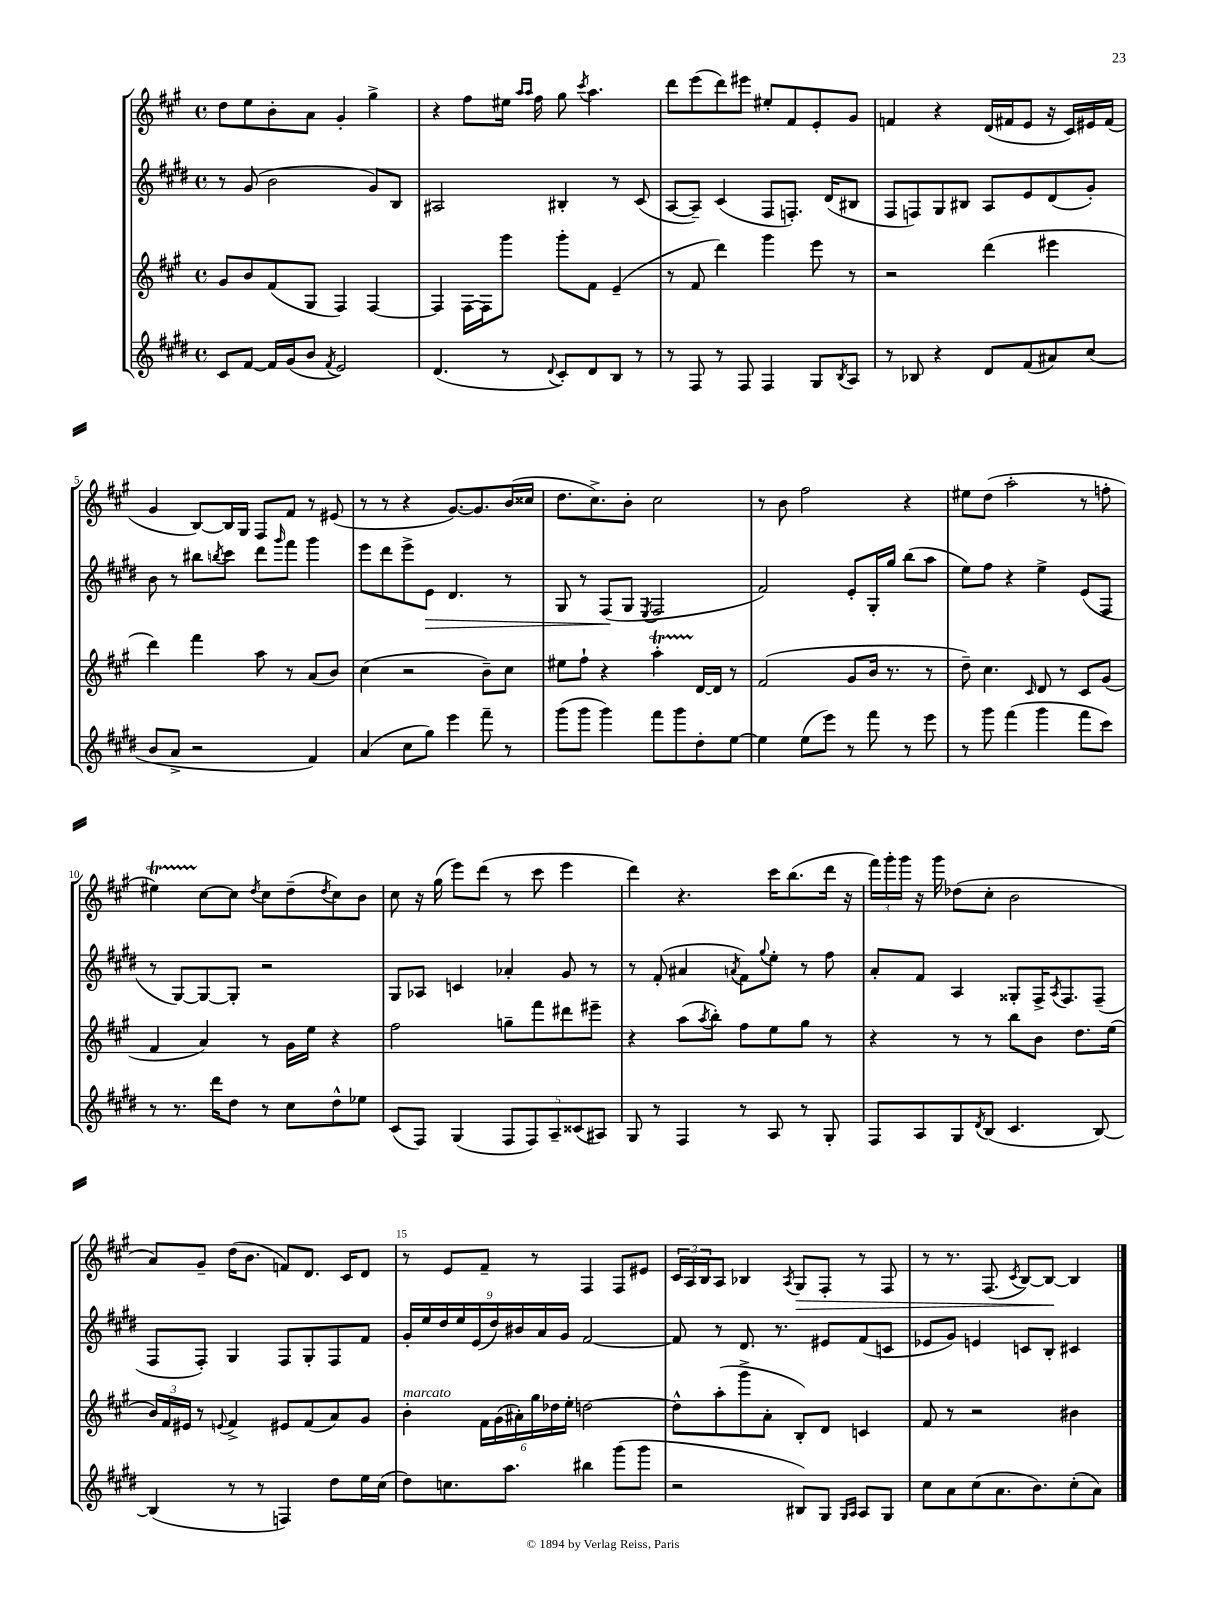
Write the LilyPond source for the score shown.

<<
\new StaffGroup <<
\new Staff = "s0" {
    \clef treble \key a \major \defaultTimeSignature \time 4/4
    d''8 e''8 b'8-. a'8 gis'4-. gis''4-> |
    r4 fis''8 eis''16 \grace { a''16 a''16 } fis''16 gis''8 \acciaccatura { cis'''8 } a''4. |
    d'''8 e'''8( d'''8) eis'''8 eis''8-. fis'8 e'8-. gis'8 |
    f'4 r4 d'16( fis'16 e'8 r16 cis'16) eis'16 fis'16( |
    gis'4 b8~) b16 gis16 fis8 fis'8 r8 eis'8( |
    r8 r8 r4 gis'8.~) gis'8. b'16( cisis''16 |
    d''8. cis''8.->) b'8-. cis''2 |
    r8 b'8 fis''2 r4 |
    eis''8 d''8( a''2-. r8 f''8-. |
    eis''4\startTrillSpan) cis''8~\stopTrillSpan cis''8 \acciaccatura { d''8 } cis''8 d''8--( \acciaccatura { d''8 } cis''8) b'8 |
    cis''8 r16 gis''16( e'''8) d'''8( r8 cis'''8 e'''4 |
    d'''4) r4. cis'''16 b''8.( d'''16 r16 |
    \tuplet 3/2 { fis'''16) gis'''16-. gis'''16 } r16 gis'''16 des''8( cis''8-. b'2 |
    a'8) gis'8-- d''16( b'8. f'8) d'8. cis'16 d'8 |
    r8 e'8 fis'8-- r8 fis4 fis8 eis'8 |
    \tuplet 3/2 { cis'16 a16 b16 } a8 bes4 \acciaccatura { a8 } gis8\> fis8-. r8 fis8 |
    r8 r8. fis8.( \acciaccatura { cis'8 } b8~) b8~\! b4 \bar "|." |
}
\new Staff = "s1" {
    \clef treble \key e \major \defaultTimeSignature \time 4/4
    r8 gis'8( b'2 gis'8) b8 |
    ais2 bis4-. r8 cis'8( |
    a8~ a8--) cis'4( fis8 f8.-.) dis'16( bis8 |
    fis8 f8) gis8 bis8 a8 e'8 dis'8( gis'8-.) |
    b'8 r8 bis''8 \acciaccatura { b''8 } cis'''8 dis'''8 \grace { gis'''16 } fis'''8 gis'''4 |
    e'''8 dis'''8 e'''8-> e'8\> dis'4. r8 |
    gis8 r8 fis8\!( gis8 \acciaccatura { e8 } fis2 |
    fis'2) e'8-. gis16-. gis''16 b''8( a''8 |
    e''8) fis''8 r4 e''4-> e'8( fis8 |
    r8 gis8~) gis8~ gis8-. r2 |
    gis8 aes8 c'4 aes'4-. gis'8 r8 |
    r8 fis'8-.( ais'4 \acciaccatura { a'8 } fis'8) \appoggiatura { gis''8 } e''8-. r8 fis''8 |
    a'8-. fis'8 a4 gisis8-. fis16-> \acciaccatura { a8 } fis8. fis8--( |
    fis8 fis8-.) gis4 fis8 gis8-. fis8 fis'8 |
    \tuplet 9/8 { gis'16-. e''16 dis''16 e''16 e'16( dis''16) bis'16 a'16 gis'16 } fis'2~ |
    fis'8 r8 dis'8. r8. eis'8 fis'8( c'8 |
    ees'8 gis'8) e'4 c'8 b8-. cis'4 \bar "|." |
}
\new Staff = "s2" {
    \clef treble \key a \major \defaultTimeSignature \time 4/4
    gis'8 b'8 fis'8( gis8 fis4) fis4~ |
    fis4 fis16~ fis16 gis'''8 gis'''8-. fis'8 e'4--( |
    r8 fis'8 d'''4) gis'''4 e'''8 r8 |
    r2 d'''4( eis'''4 |
    d'''4) fis'''4 a''8 r8 a'8( b'8) |
    cis''4( r2 b'8--) cis''8 |
    eis''8 fis''8-! r4 a''4-.\startTrillSpan d'16~\stopTrillSpan d'16 r8 |
    fis'2( gis'8 b'16 r8. r8 |
    d''8--) cis''4. \grace { cis'16 } d'8 r8 cis'8 gis'8( |
    fis'4 a'4) r8 gis'16 e''16 r4 |
    fis''2 g''8-- fis'''8 dis'''8 eis'''8-- |
    r4 a''8( \acciaccatura { a''8 } b''8-.) fis''8 e''8 gis''8 r8 |
    r4 r8 r8 b''8 b'8 d''8. e''16( |
    \tuplet 3/2 { b'16) fis'16 eis'16 } r8 \appoggiatura { e'8 } fis'4-> eis'8 fis'8( a'8) gis'8 |
    b'4-.^\markup { \italic "marcato" } \tuplet 6/4 { fis'16 gis'16( ais'16-.) gis''16 des''16 e''16-. } d''2~ |
    d''8-^ a''8-.( gis'''8-> a'8-. b8-.) d'8 c'4 |
    fis'8 r8 r2 bis'4 \bar "|." |
}
\new Staff = "s3" {
    \clef treble \key e \major \defaultTimeSignature \time 4/4
    cis'8 fis'8~ fis'16 gis'16( b'8 \acciaccatura { fis'8 } e'2) |
    dis'4.( r8 \appoggiatura { dis'8 } cis'8-.) dis'8 b8 r8 |
    r8 fis8 r8 fis8 fis4 gis8 \acciaccatura { b8 } a8 |
    r8 bes8 r4 dis'8 fis'8( ais'8) cis''8( |
    b'8 a'8-> r2 fis'4) |
    a'4( cis''8 gis''8) e'''4 fis'''8-- r8 |
    gis'''8( gis'''8 gis'''4) fis'''8 gis'''8 dis''8-. e''8~ |
    e''4 e''8( e'''8) r8 fis'''8 r8 e'''8 |
    r8 gis'''8 fis'''4( gis'''4 fis'''8 cis'''8) |
    r8 r8. dis'''16 dis''8 r8 cis''8 dis''8-^ ees''8 |
    cis'8( fis8) gis4( \tuplet 5/4 { fis8 fis8) a8-- cisis'8( ais8) } |
    gis8 r8 fis4 r8 a8 r8 gis8-. |
    fis8 a8 gis8 \acciaccatura { dis'8 } b8( cis'4. b8~) |
    b4( r8 r8 f4) dis''8 e''16 cis''16( |
    dis''8) c''8. a''8. bis''4 gis'''8( gis'''8 |
    r2 bis8) gis8 \grace { gis16 a16 } a8 gis8 |
    cis''8 a'8 cis''8( a'8. b'8.) cis''8-.( a'8) \bar "|." |
}
>>
>>
\layout { \context { \Score \override BarNumber.break-visibility = ##(#f #t #t) barNumberVisibility = #(every-nth-bar-number-visible 5) } }
